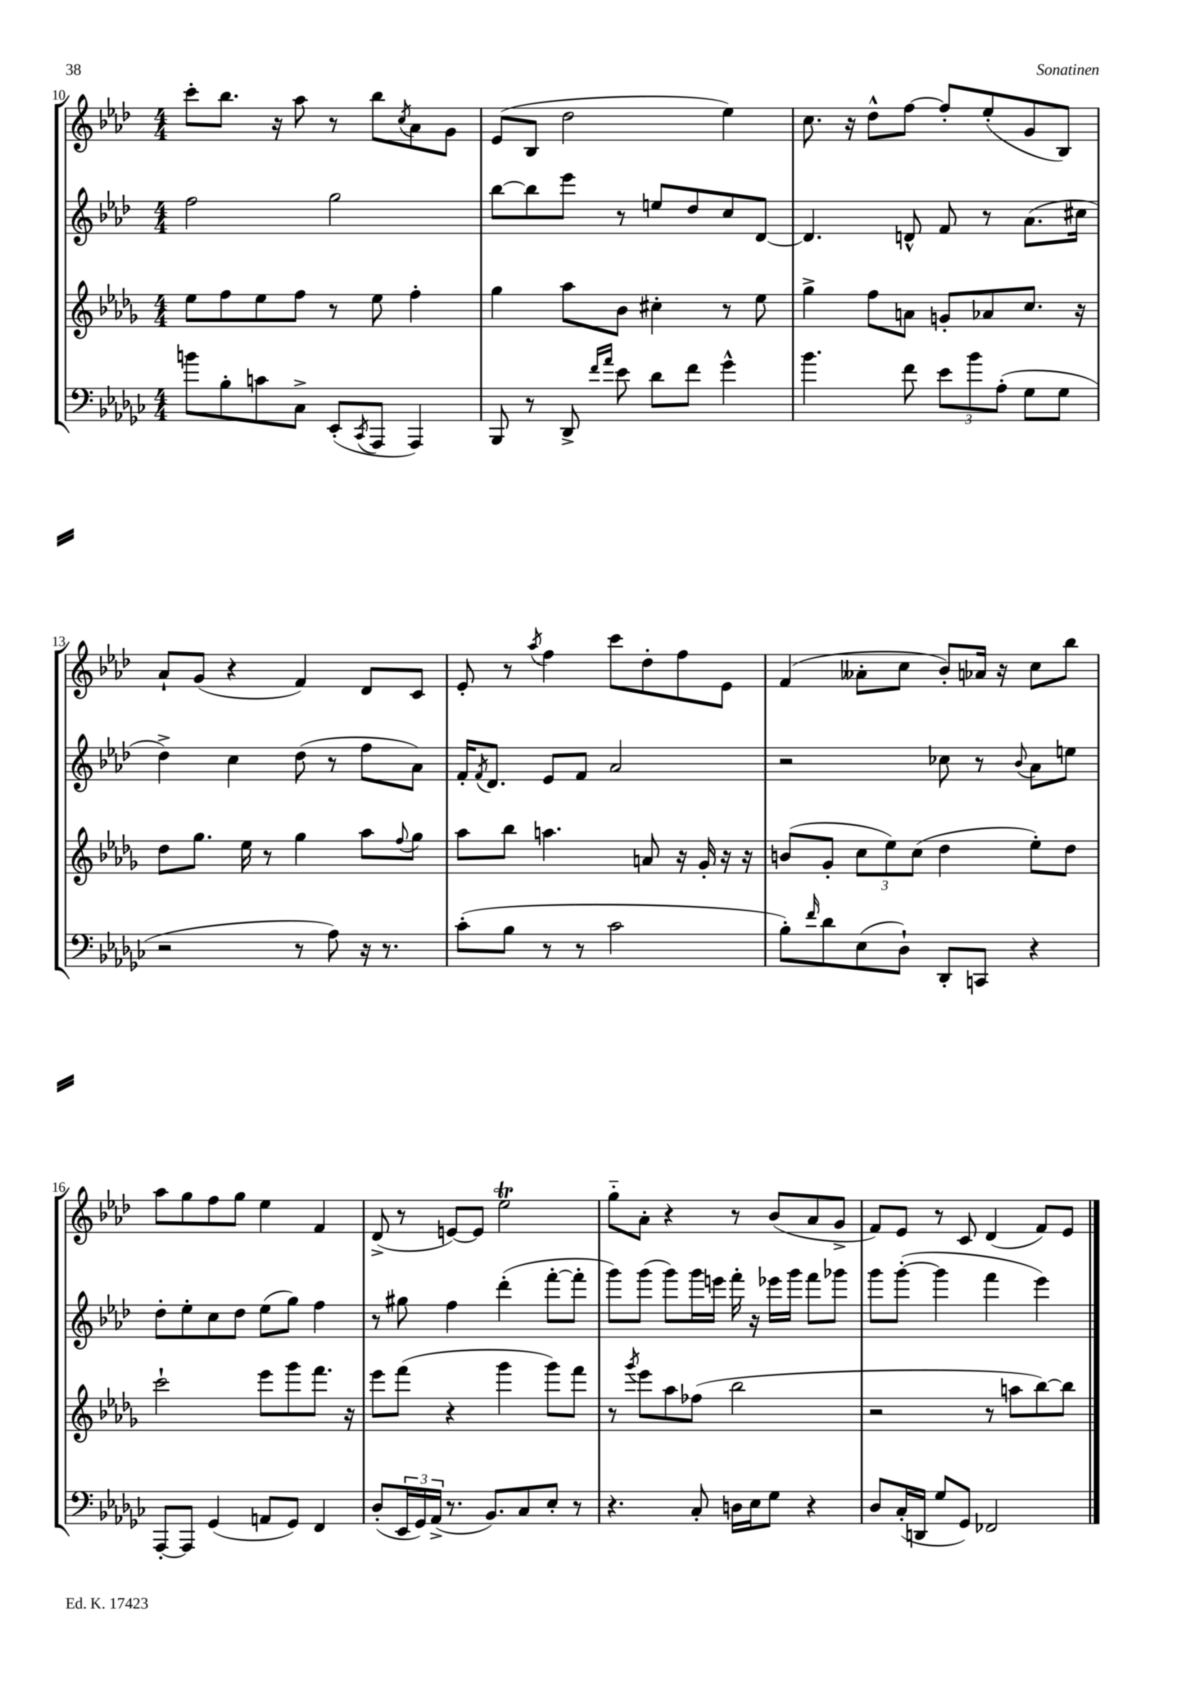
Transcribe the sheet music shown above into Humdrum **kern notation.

**kern	**kern	**kern	**kern
*part4	*part3	*part2	*part1
*staff4	*staff3	*staff2	*staff1
*clefF4	*clefG2	*clefG2	*clefG2
*k[b-e-a-d-g-c-]	*k[b-e-a-d-g-]	*k[b-e-a-d-]	*k[b-e-a-d-]
*M4/4	*M4/4	*M4/4	*M4/4
=10	=10	=10	=10
8bn\L	8ee-\L	2ff\	8ccc'\L
8B-'\	8ff\	.	8.bb-\J
8cn\	8ee-\	.	.
.	.	.	16r
8C-^\J	8ff\J	.	8aa-\
(8EE-'/L	8r	2gg\	8r
8qCC-/	.	.	.
8AAA-/J	8ee-\	.	8bb-\L
.	.	.	8qcc/
4AAA-/)	4ff'\	.	8a-\
.	.	.	8g\J
=11	=11	=11	=11
8BBB-/	4gg-\	[8bb-\L	(8e-/L
8r	.	8bb-\]	8B-/J
8DD-^/	8aa-\L	8eee-\J	2dd-\
16qqf/LL	.	.	.
16qqa-/JJ	.	.	.
8e-\	8b-\J	8r	.
8d-\L	4cc#X'\	8een/L	.
8f\J	.	8dd-/	.
4g-^^\	8r	8cc/	4ee-\)
.	8ee-\	[8d-/J	.
=12	=12	=12	=12
4.b-\	4gg-^\	4.d-/]	8.cc\
.	.	.	16r
.	8ff\L	.	8dd-^^\L
8f\	8an\J	8dn^^/	[8ff\J
12e-\L	8gn'/L	8f/	8ff'/L]
12b-\	.	.	.
.	8a-X/	8r	(8ee-'/
(12A-'\J	.	.	.
8G-\L	8.cc/J	(8.a-\L	8g/
8G-\J	.	.	8B-/J)
.	16r	16cc#X\Jk	.
!!LO:LB:g=z
=13	=13	=13	=13
2r	8dd-\L	4dd-^\)	8a-`/L
.	8.gg-\J	.	(8g/J
.	.	4cc\	4r
.	16ee-\	.	.
.	8r	.	.
8r	4gg-\	(8dd-\	4f/)
8A-\)	.	8r	.
16r	8aa-\L	8ff\L	8d-/L
8.r	.	.	.
.	8qqff/	.	.
.	8gg-\J	8a-\J)	8c/J
=14	=14	=14	=14
(8c-'\L	8aa-\L	16f'/KL	8e-'/
.	.	8qf/	.
.	.	8.d-/J	.
8B-\J	8bb-\J	.	8r
.	.	.	8qaa-/
8r	4.aan\	8e-/L	4ff\
8r	.	8f/J	.
2c-\	.	2a-/	8ccc\L
.	8an/	.	8dd-'\
.	16r	.	8ff\
.	16g-'/	.	.
.	16r	.	8e-\J
.	16r	.	.
=15	=15	=15	=15
8B-'\L)	(8bn/L	2r	(4f/
16qqf/	.	.	.
8d-\	8g-'/J	.	.
(8E-\	12cc\L	.	8a--X'\L
.	12ee-\)	.	.
8D-`\J)	.	.	8cc\J
.	(12cc\J	.	.
8DD-'/L	4dd-\	8cc-X\	8b-'/L)
8CCn/J	.	8r	16a-X/Jk
.	.	.	16r
.	.	8qqb-/	.
4r	8ee-'\L)	8a-\L	8cc\L
.	8dd-\J	8een\J	8bb-\J
!!LO:LB:g=z
=16	=16	=16	=16
[8AAA-'/L	2ccc`\	8dd-'\L	8aa-\L
8AAA-/J]	.	8ee-'\	8gg\
(4GG-/	.	8cc\	8ff\
.	.	8dd-\J	8gg\J
8AAn/L	8eee-\L	(8ee-\L	4ee-\
8GG-/J)	8ggg-\	8gg\J)	.
4FF/	8.fff\J	4ff\	4f/
.	16r	.	.
=17	=17	=17	=17
(8D-'/L	8eee-\L	8r	(8d-^/
24EE-/L	(8fff\J	8gg#X\	8r
24GG-/)	.	.	.
(24AA-^/JJ	.	.	.
8.r	4r	4ff\	[8en/L)
.	.	.	8e/J]
8.BB-/L)	.	.	.
.	4ggg-\	(4ddd-'\	2ee-T\
8C-/	.	.	.
8E-'/J	8ggg-\L)	[8fff'\L	.
8r	8fff\J	8fff'\J]	.
=18	=18	=18	=18
4.r	8r	8ggg\L)	8gg\L
.	8qggg-/	.	.
.	8eee-\L	(8ggg\J	8a-'\J
.	8aa-\	8ggg\L)	4r
8C-'/	(8ff-X\J	16ggg\L	.
.	.	16eeen\JJ	.
16Dn\LL	2bb-\	16fff'\	8r
16E-\J	.	16r	.
8G-\J	.	16eee-X\LL	(8b-/L
.	.	16ggg\JJ	.
4r	.	8fff\L	8a-/
.	.	8ggg-X\J	8g^/J
=19	=19	=19	=19
8D-/L	2r	8ggg\L	8f/L)
(16C-'/L	.	([8ggg'\J	8e-/J
16DDn/JJ	.	.	.
8G-/L	.	4ggg\]	8r
8GG-/J)	.	.	8c/
2FF-X/	8r	4fff\	(4d-/
.	8aan\L	.	.
.	[8bb-\)	4eee-\)	8f/L)
.	8bb-\J]	.	8e-/J
==	==	==	==
*-	*-	*-	*-
